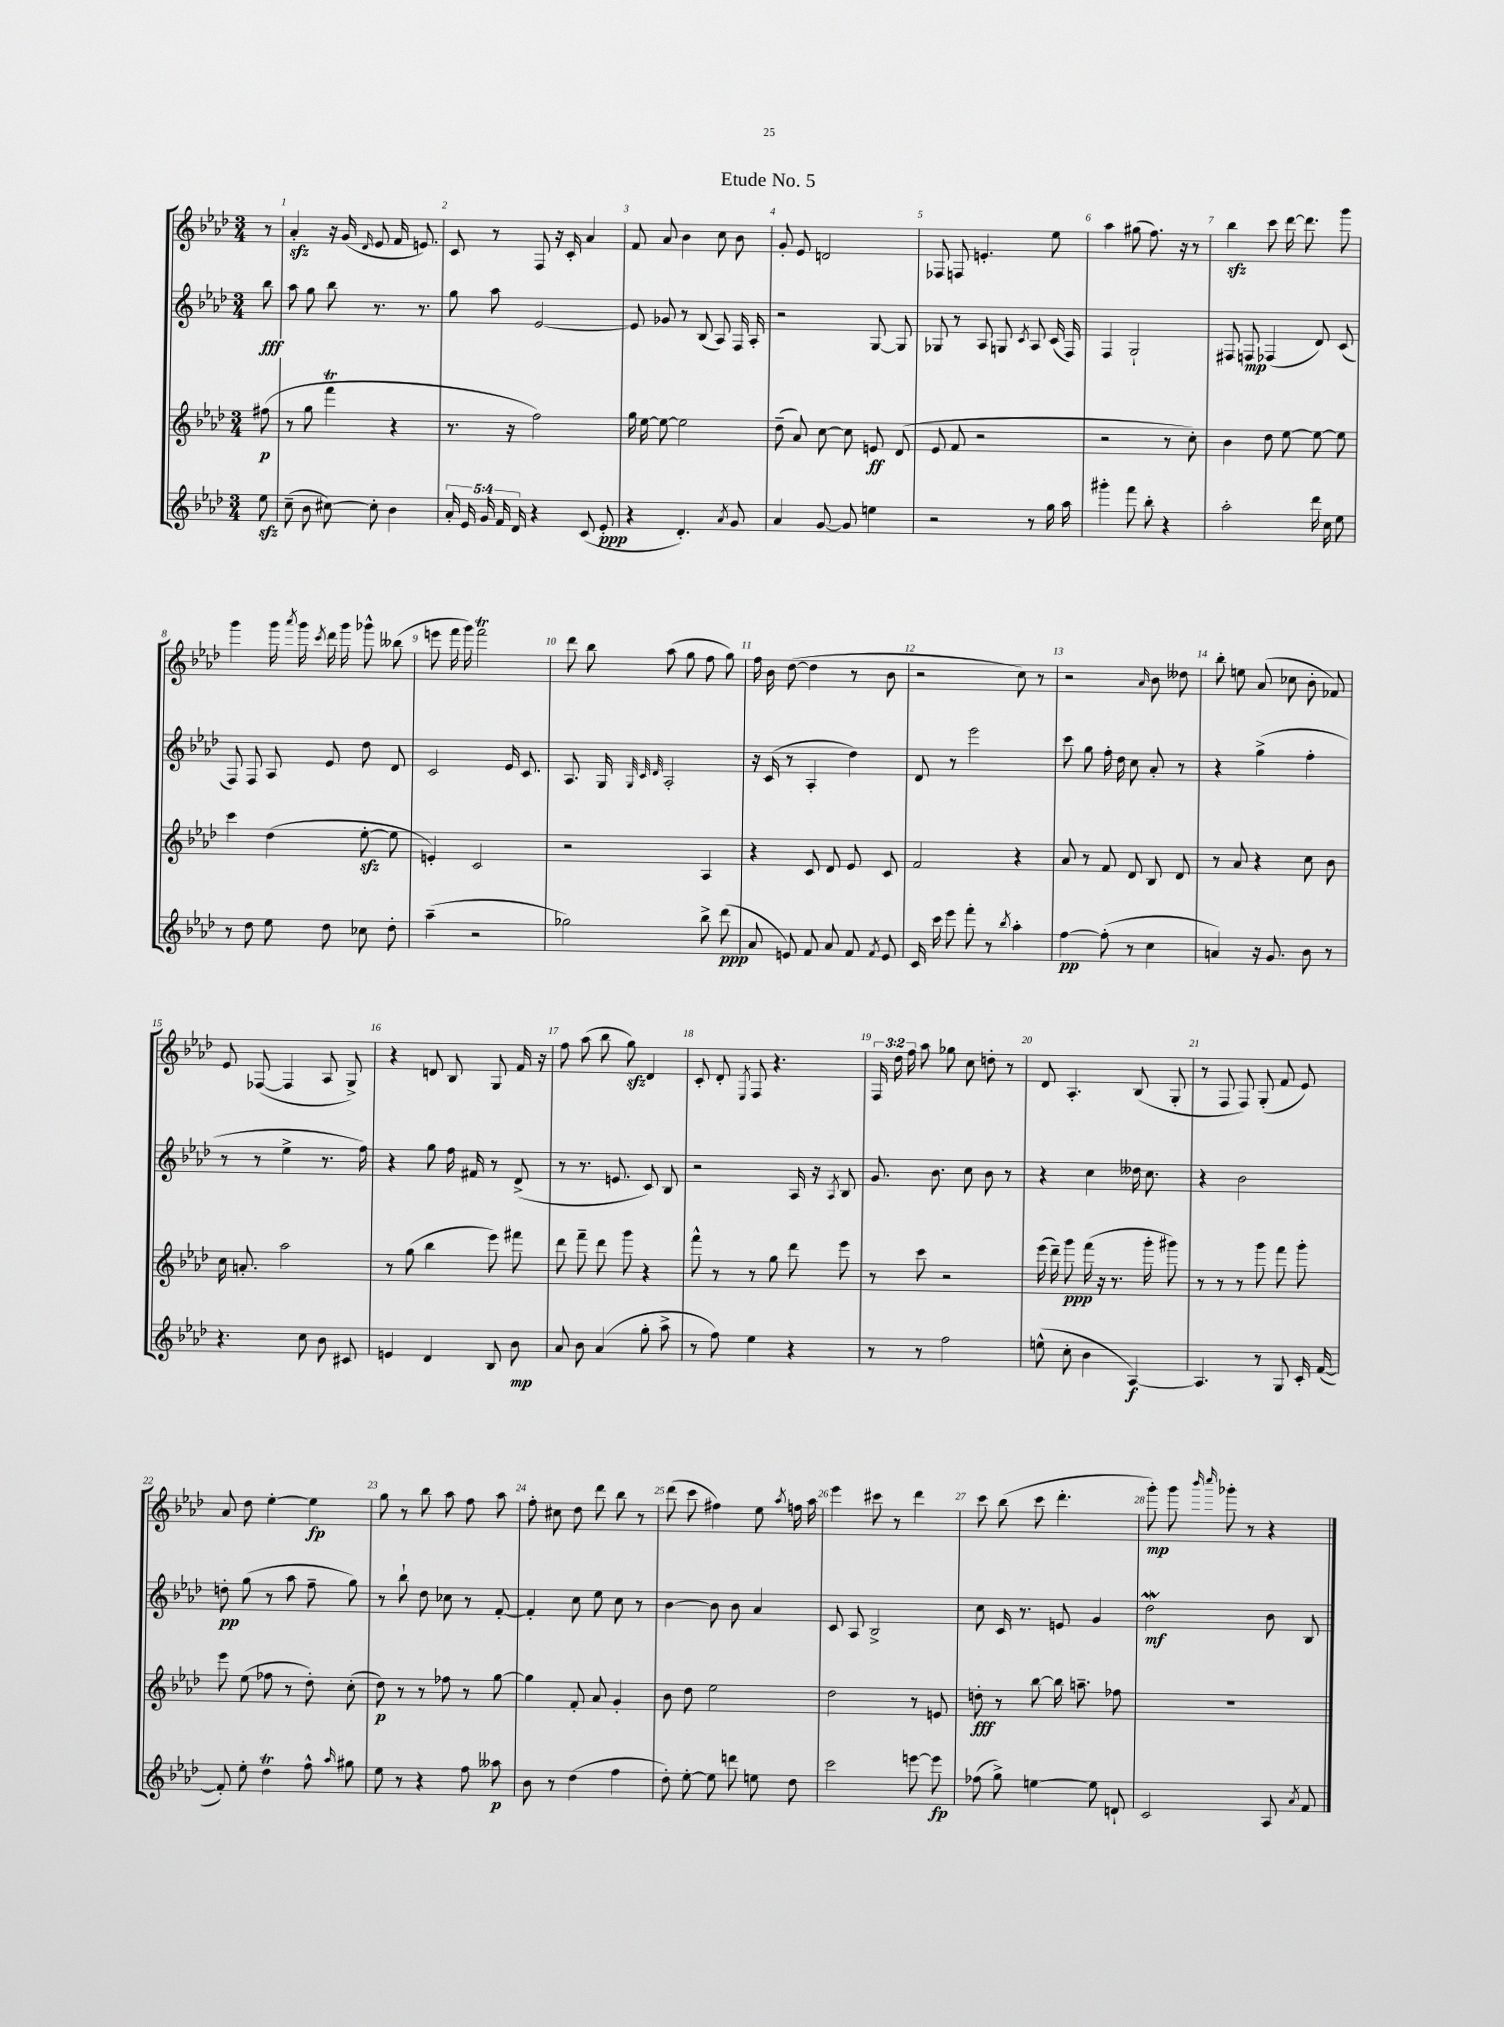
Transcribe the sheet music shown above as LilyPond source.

\header { title = "Etude No. 5" }
<<
\new StaffGroup <<
\new Staff = "s0" {
    \clef treble \key aes \major \numericTimeSignature \time 3/4 \override Staff.TupletNumber.text = #tuplet-number::calc-fraction-text \partial 8
    \autoBeamOff r8 |
    aes'4-.\sfz r16 g'16( \grace { des'16 } ees'8 f'16 e'8.) |
    c'8 r8 f8 r16 c'16-. aes'4 |
    f'8 aes'8 bes'4 c''8 bes'8 |
    g'8-. ees'8 d'2 |
    fes8 f8 e'4.-. ees''8 |
    aes''4 gis''8( f''8.) r16 r8 |
    bes''4\sfz c'''8 des'''16~ des'''8. g'''8 |
    g'''4 g'''16 \acciaccatura { aes'''8 } g'''16 \acciaccatura { c'''8 } des'''16 g'''16 ges'''8-^ beses''8( |
    e'''8 f'''16 g'''16) f'''2\trill |
    des'''8 bes''8 aes''8( g''8 f''8 g''8) |
    f''16 bes'16 des''8~( des''4 r8 bes'8 |
    r2 c''8) r8 |
    r2 \grace { aes'16 } bes'8 deses''8 |
    bes''8-. e''8 aes'8( ces''8 bes'8-. fes'8) |
    ees'8 fes8~( fes4 aes8 g8->) |
    r4 d'8 bes8 g8 f'16 r16 |
    f''8 aes''8( bes''8 g''8\sfz) des'4 |
    c'8-. des'8-. \acciaccatura { ees8 } f8 r4. |
    \tuplet 3/2 { f16 des''16 f''16 } aes''8 ges''8 c''8 d''8-. r8 |
    des'8 aes4.-. bes8( g8-. |
    r8 f8 f8) g8-.( f'8 ees'8) |
    aes'8 des''8 ees''4~-. ees''4\fp |
    g''8 r8 bes''8 aes''8 f''8 aes''8 |
    f''8-. cis''8 des''8 des'''8 bes''8 r8 |
    des'''8( c'''8 fis''4) ees''8 \acciaccatura { aes''8 } f''16 aes''16 |
    ees'''4 cis'''8 r8 des'''4 |
    c'''8 bes''8( c'''8 des'''4.-. |
    g'''8-.\mp) g'''8 \grace { bes'''16 c''''16 } ges'''8-. r8 r4 \bar "|." |
}
\new Staff = "s1" {
    \clef treble \key aes \major \numericTimeSignature \time 3/4 \partial 8
    \autoBeamOff bes''8\fff |
    aes''8 g''8 bes''8 r8. r8. |
    g''8 aes''8 ees'2~ |
    ees'8 ges'8 r8 bes8( aes8) f16 aes16-. |
    r2 g8~ g8 |
    ges8 r8 aes8 g8 \acciaccatura { c'8 } aes8 c'16( f16) |
    f4 g2-! |
    fis8 f8\mp fes4( des'8) c'8( |
    f8) f8 aes8 ees'8 des''8 des'8 |
    c'2 ees'16 c'8. |
    aes8. g16 \grace { g32 c'32 des'32 } aes2-. |
    r16 c'16( r8 aes4-. des''4) |
    des'8 r8 ees'''2 |
    c'''8 g''8 f''16-. des''16 c''8 aes'8-. r8 |
    r4 g''4->( f''4-. |
    r8 r8 ees''4-> r8. f''16) |
    r4 g''8 f''16 fis'16 r8 des'8->( |
    r8 r8. e'8. c'8) bes8 |
    r2 aes16 r16 \acciaccatura { aes8 } bes8 |
    g'8. bes'8. c''8 bes'8 r8 |
    r4 c''4 deses''16 c''8. |
    r4 bes'2 |
    d''8-.\pp g''8( r8 aes''8 f''8-- g''8) |
    r8 bes''8-! des''8 ces''8 r8 f'8~-. |
    f'4-. c''8 ees''8 c''8 r8 |
    bes'4~ bes'8 bes'8 aes'4 |
    c'8 aes8 bes2-> |
    c''8 c'16 r8. e'8 g'4 |
    des''2\mordent\mf bes'8 bes8 \bar "|." |
}
\new Staff = "s2" {
    \clef treble \key aes \major \numericTimeSignature \time 3/4 \partial 8
    \autoBeamOff fis''8\p( |
    r8 g''8 f'''4\trill r4 |
    r8. r16 f''2) |
    g''16 ees''16~ ees''8~ ees''2 |
    des''8--( aes'8) c''8~ c''8 e'8\ff des'8( |
    ees'8 f'8 r2 |
    r2 r8 c''8-.) |
    bes'4 des''8 ees''8~ ees''8~ ees''8 |
    c'''4 des''4( ees''8~-.\sfz ees''8 |
    e'4-.) c'2 |
    r2 aes4 |
    r4 c'8 des'8 ees'8 c'8 |
    f'2 r4 |
    aes'8 r8 f'8 des'8 bes8 des'8 |
    r8 aes'8 r4 c''8 bes'8 |
    c''16 a'8.-. aes''2 |
    r8 g''8( bes''4 ees'''8) fis'''8 |
    des'''8 f'''8-- des'''8 g'''8 r4 |
    f'''8-^ r8 r8 g''8 des'''8 ees'''8 |
    r8 c'''8 r2 |
    ees'''16( des'''16--) g'''8\ppp f'''16( r16 r8. g'''16-. gis'''8) |
    r8 r8 r8 g'''8 f'''8 g'''8-. |
    ees'''8 ees''8( fes''8 r8 des''8-.) c''8-.( |
    des''8\p) r8 r8 fes''8 r8 g''8~ |
    g''4 f'8-. aes'8 g'4-. |
    bes'8 des''8 ees''2 |
    des''2 r8 e'8 |
    d''8-.\fff r8 bes''8~ bes''16 a''8.-- fes''8 |
    R2. \bar "|." |
}
\new Staff = "s3" {
    \clef treble \key aes \major \numericTimeSignature \time 3/4 \override Staff.TupletNumber.text = #tuplet-number::calc-fraction-text \partial 8
    \autoBeamOff ees''8\sfz |
    c''8--( bes'8 cis''8~) cis''8-. bes'4 |
    \tuplet 5/4 { aes'16-. ees'16 g'16 f'16 des'16 } r4 c'8( ees'8-.\ppp |
    r4 des'4.-.) \acciaccatura { aes'8 } g'8 |
    aes'4 g'8~ g'8 e''4 |
    r2 r8 g''16 aes''16 |
    gis'''4-. f'''8 bes''8-. r4 |
    aes''2-. des'''16 c''16 ees''8 |
    r8 des''8 ees''8 des''8 ces''8 des''8-. |
    aes''4--( r2 |
    ges''2) bes''8-> des'''8\ppp( |
    aes'8 e'8) f'8 aes'8 f'8 \acciaccatura { f'8 } e'8 |
    c'16 c'''16 ees'''8 f'''8-. r8 \acciaccatura { bes''8 } aes''4-. |
    f''4~\pp f''8-.( r8 c''4 |
    a'4) r16 g'8. bes'8 r8 |
    r4. c''8 bes'8 cis'8 |
    e'4 des'4 bes8 bes'8\mp |
    aes'8 bes'8 aes'4( g''8-. aes''8-> |
    r8 f''8) ees''4 r4 |
    r8 r8 f''2 |
    e''8-^( c''8-. bes'4 aes4~\f) |
    aes4. r8 g8 c'16-. f'16~( |
    f'8-.) ees''8-. des''4\trill f''8-^ \grace { aes''16 } gis''8 |
    ees''8 r8 r4 f''8 aeses''8\p |
    bes'8 r8 des''4( f''4 |
    des''8-.) ees''8~-. ees''8 d'''8 e''8 des''8 |
    c'''2 e'''8~ e'''8\fp |
    fes''8( g''8->) e''4~ e''8 d'8-! |
    c'2 aes8 \acciaccatura { aes'8 } f'8 \bar "|." |
}
>>
>>
\layout { \context { \Score \override BarNumber.break-visibility = ##(#f #t #t) barNumberVisibility = #all-bar-numbers-visible } }
